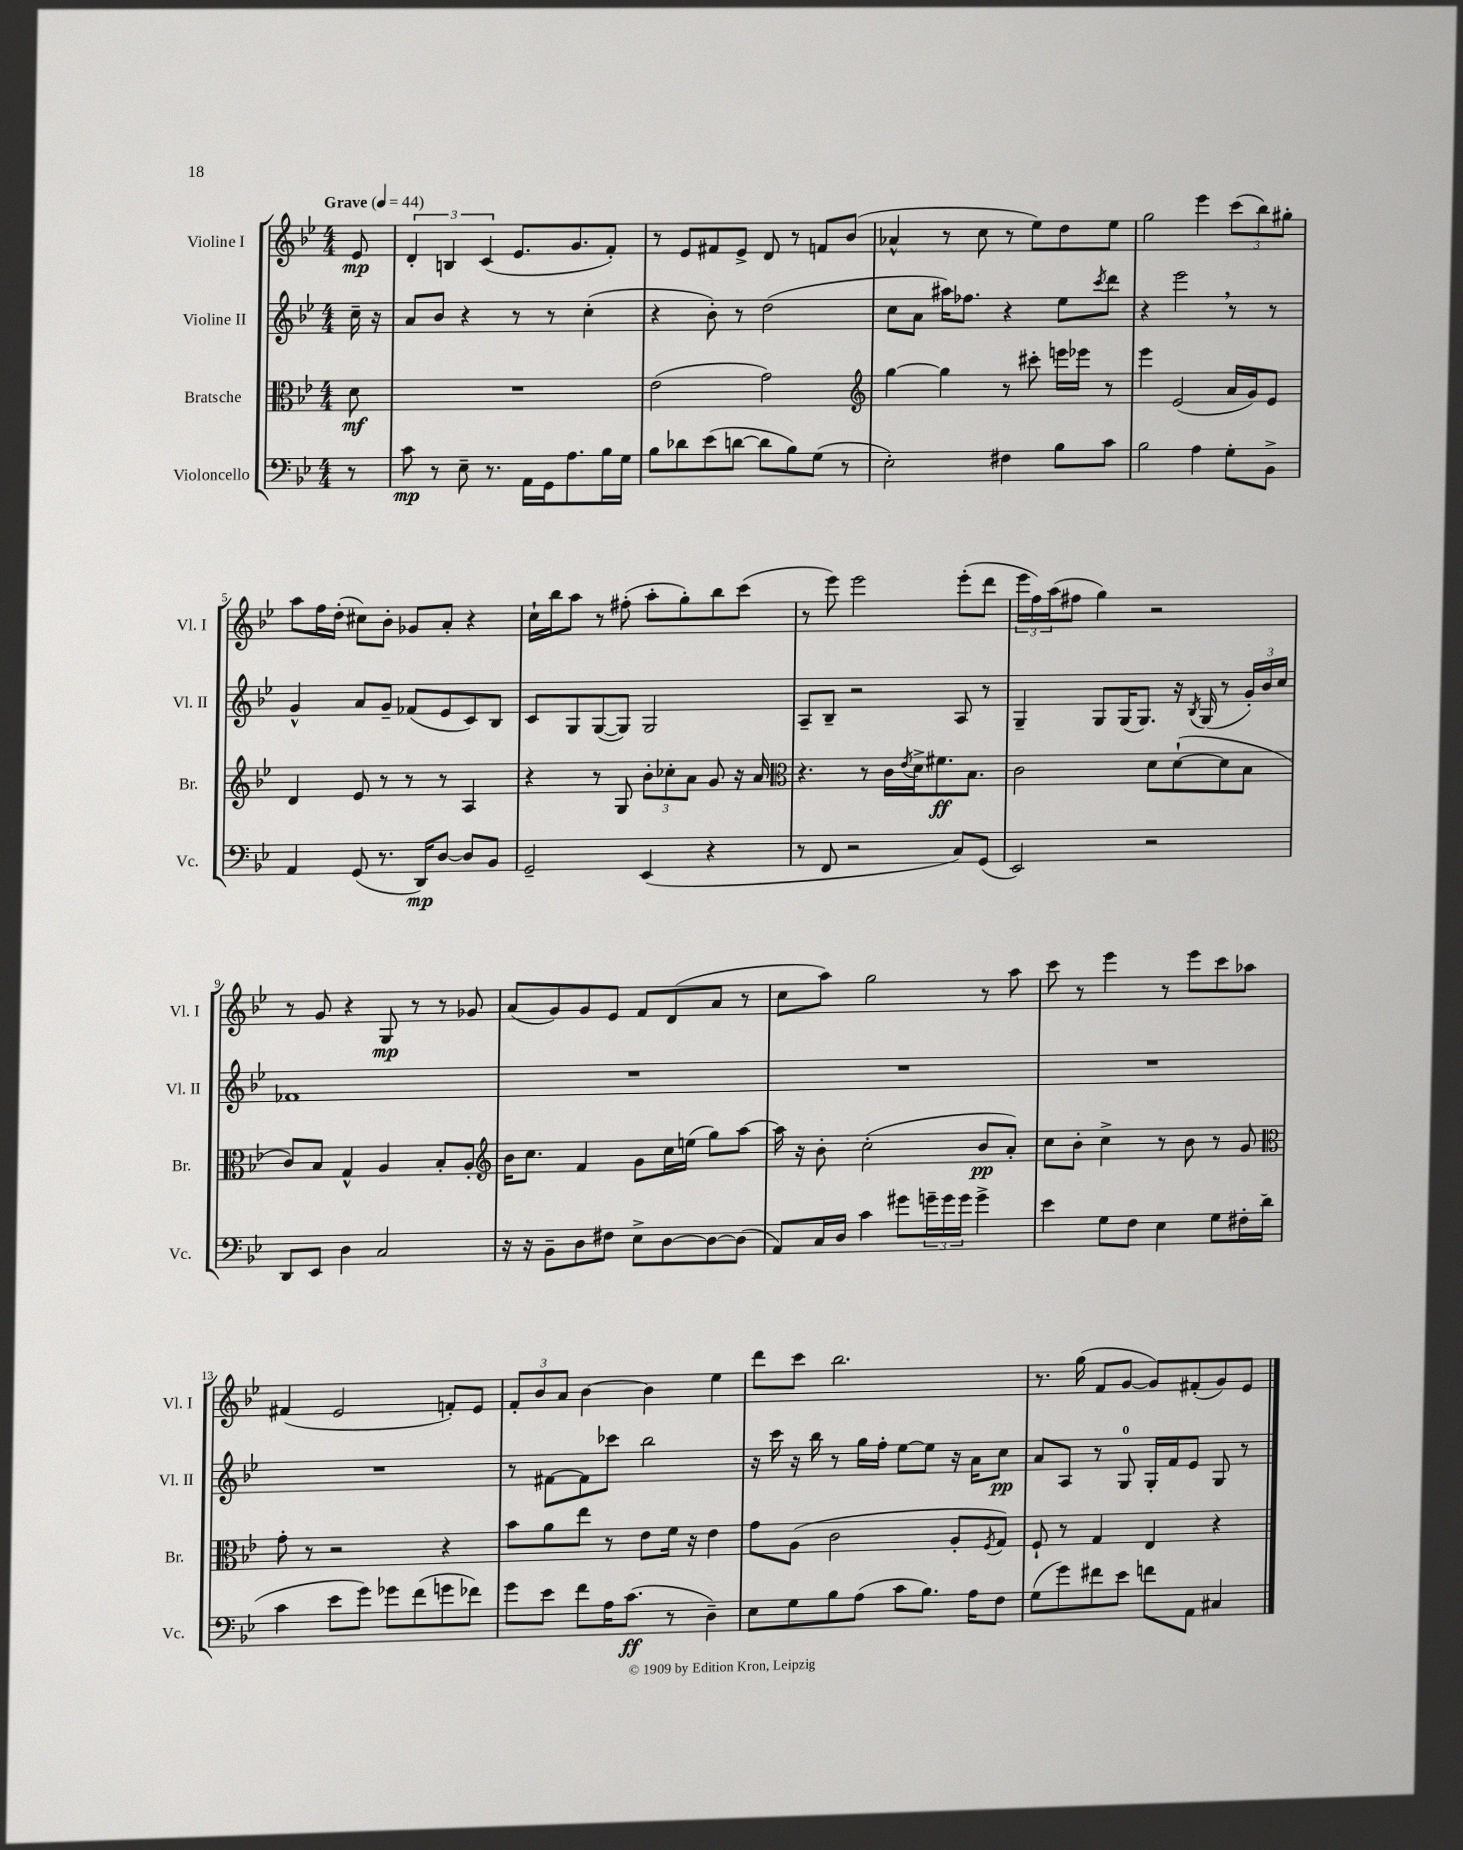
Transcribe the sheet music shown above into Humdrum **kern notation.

**kern	**kern	**kern	**kern
*staff4	*staff3	*staff2	*staff1
*clefF4	*clefC3	*clefG2	*clefG2
*k[b-e-]	*k[b-e-]	*k[b-e-]	*k[b-e-]
*M4/4	*M4/4	*M4/4	*M4/4
*MM44	*MM44	*MM44	*MM44
8r	8d	16cc~	8e-
.	.	16r	.
=	=	=	=
8c	1r	8a	6d'
8r	.	8b-	.
.	.	.	6B
8E-~	.	4r	.
.	.	.	(6c
8.r	.	.	.
.	.	8r	8.e-
16AA	.	.	.
16GG	.	8r	.
8.A	.	.	8.g
.	.	(4cc'	.
16B-	.	.	8f')
16G	.	.	.
=	=	=	=
8B-	(2e-	4r	8r
8d-	.	.	8e-
(8e-	.	8b-')	8f#
[8d	.	8r	8e-^
8d]	2g)	(2dd	8d
8B-)	.	.	8r
(8G	.	.	8f
8r	.	.	(8b-
=	=	=	=
*	*clefG2	*	*
2E-')	[4gg	8cc	4a-^^
.	.	8a	.
.	4gg]	16aa#)	8r
.	.	8.ff-	.
.	.	.	8cc
4F#	8r	4r	8r
.	8ccc#'	.	8ee-)
8B-	16eee	8ee-	8dd
.	16eee-	.	.
.	.	8qccc	.
8c	8r	8ddd	8ee-
=	=	=	=
2B-	4eee-	4r	2gg
.	(2e-	2eee-	.
4A	.	.	4eee-
8G'	16a	8r	(12ccc
.	16g)	.	.
.	.	.	12bb-)
8BB-^	8e-	8r	.
.	.	.	12gg#'
=	=	=	=
4AA	4d	4g^^	8aa
.	.	.	16ff
.	.	.	(16dd'
(8GG	8e-	8a	8cc#)
8.r	8r	8g~	8b-'
.	8r	(8f-	8g-
16DD)	.	.	.
[8D	8r	8e-	8a'
8D]	4A	8c)	4r
8BB-	.	8B-	.
=	=	=	=
2GG~	4r	8c	16cc`
.	.	.	16bb-
.	.	8G	8aa
.	8r	([8G	8r
.	8G	8G])	(8ff#'
(4EE-	12b-'	2G	8aa'
.	12cc-'	.	.
.	.	.	8gg')
.	12a	.	.
4r	8g	.	8bb-
.	16r	.	(8ccc
.	16a	.	.
=	=	=	=
*	*clefC3	*	*
8r	4.r	8A~	8r
8FF	.	8B-~	8eee-)
2r	.	2r	2eee-
.	8r	.	.
.	16c	.	.
.	8qe-	.	.
.	16d^	.	.
.	8.f#	.	.
8C)	.	8A	(8eee-'
.	8.B-	.	.
(8GG	.	8r	8ddd
=	=	=	=
2EE-)	2c	4G~	24eee-
.	.	.	24ff)
.	.	.	(24aa
.	.	.	8ff#
.	.	8G	4gg)
.	.	(16G	.
.	.	8.G)	.
2r	8d	.	2r
.	([8d`	16r	.
.	.	8qB-	.
.	.	(16G	.
.	8d]	8r	.
.	8B-	24g')	.
.	.	24b-	.
.	.	24cc	.
=	=	=	=
8DD	8c)	1f-	8r
8EE-	8B-	.	8g
4D	4G^^	.	4r
2C	4A	.	8G
.	.	.	8r
.	8B-'	.	8r
.	8A'	.	8g-
=	=	=	=
*	*clefG2	*	*
16r	16b-	1r	(8a
16r	8.cc	.	.
8BB-~	.	.	8g)
8D	4f	.	8g
8F#	.	.	8e-
8E-^	8g	.	8f
[8D	16cc	.	(8d
.	(16ee	.	.
8D_	8gg)	.	8a
(8D]	[8aa	.	8r
=	=	=	=
8AA)	16aa]	1r	8cc
.	16r	.	.
16C	8b-'	.	8aa)
16D	.	.	.
4c	(2cc'	.	2gg
8g#	.	.	.
24g~	.	.	.
24g	.	.	.
24g	.	.	.
4g^	8b-	.	8r
.	8a')	.	8aa
=	=	=	=
4e-	8cc	1r	8ccc
.	8b-'	.	8r
8G	4cc^	.	4eee-
8F	.	.	.
4E-	8r	.	8r
.	8b-	.	8eee-
8G	8r	.	8ccc
16F#'	8g	.	8aa-
(16d	.	.	.
=	=	=	=
*	*clefC3	*	*
4c	8g'	1r	(4f#
.	8r	.	.
8e-	2r	.	2e-
8g)	.	.	.
8g-	.	.	.
(8f	.	.	.
8g	4r	.	8f')
8f-)	.	.	8e-
=	=	=	=
8g	8b-	8r	12f'
.	.	.	12b-
8e-	8a	[8f#	.
.	.	.	12a
8f	8ee-	8f#]	[4b-
16A	8r	8ccc-	.
(8.c	.	.	.
.	8e-	2bb-	4b-]
8r	16f	.	.
.	16r	.	.
4D~)	4e-	.	4ee-
=	=	=	=
8E-	8g	16r	8ddd
.	.	16ccc	.
8G	(8A	16r	8ccc
.	.	16bb-	.
8B-	2c	8r	2.bb-
(8A	.	16gg	.
.	.	16ff'	.
8c	.	[8ee-	.
8.B-)	.	8ee-]	.
.	8A'	16r	.
16A	.	16a	.
.	8qF	.	.
8F	8G)	8cc	.
=	=	=	=
(8G	8F`	8a	8.r
8g)	8r	8A	.
.	.	.	(16gg
8f#	4G	8r	8f
8e-	.	8G	[8g
8f	4E-	16G'	8g])
.	.	16f	.
8AA	.	8e-	(8f#'
4C#	4r	8G	8g)
.	.	8r	8e-
==	==	==	==
*-	*-	*-	*-
